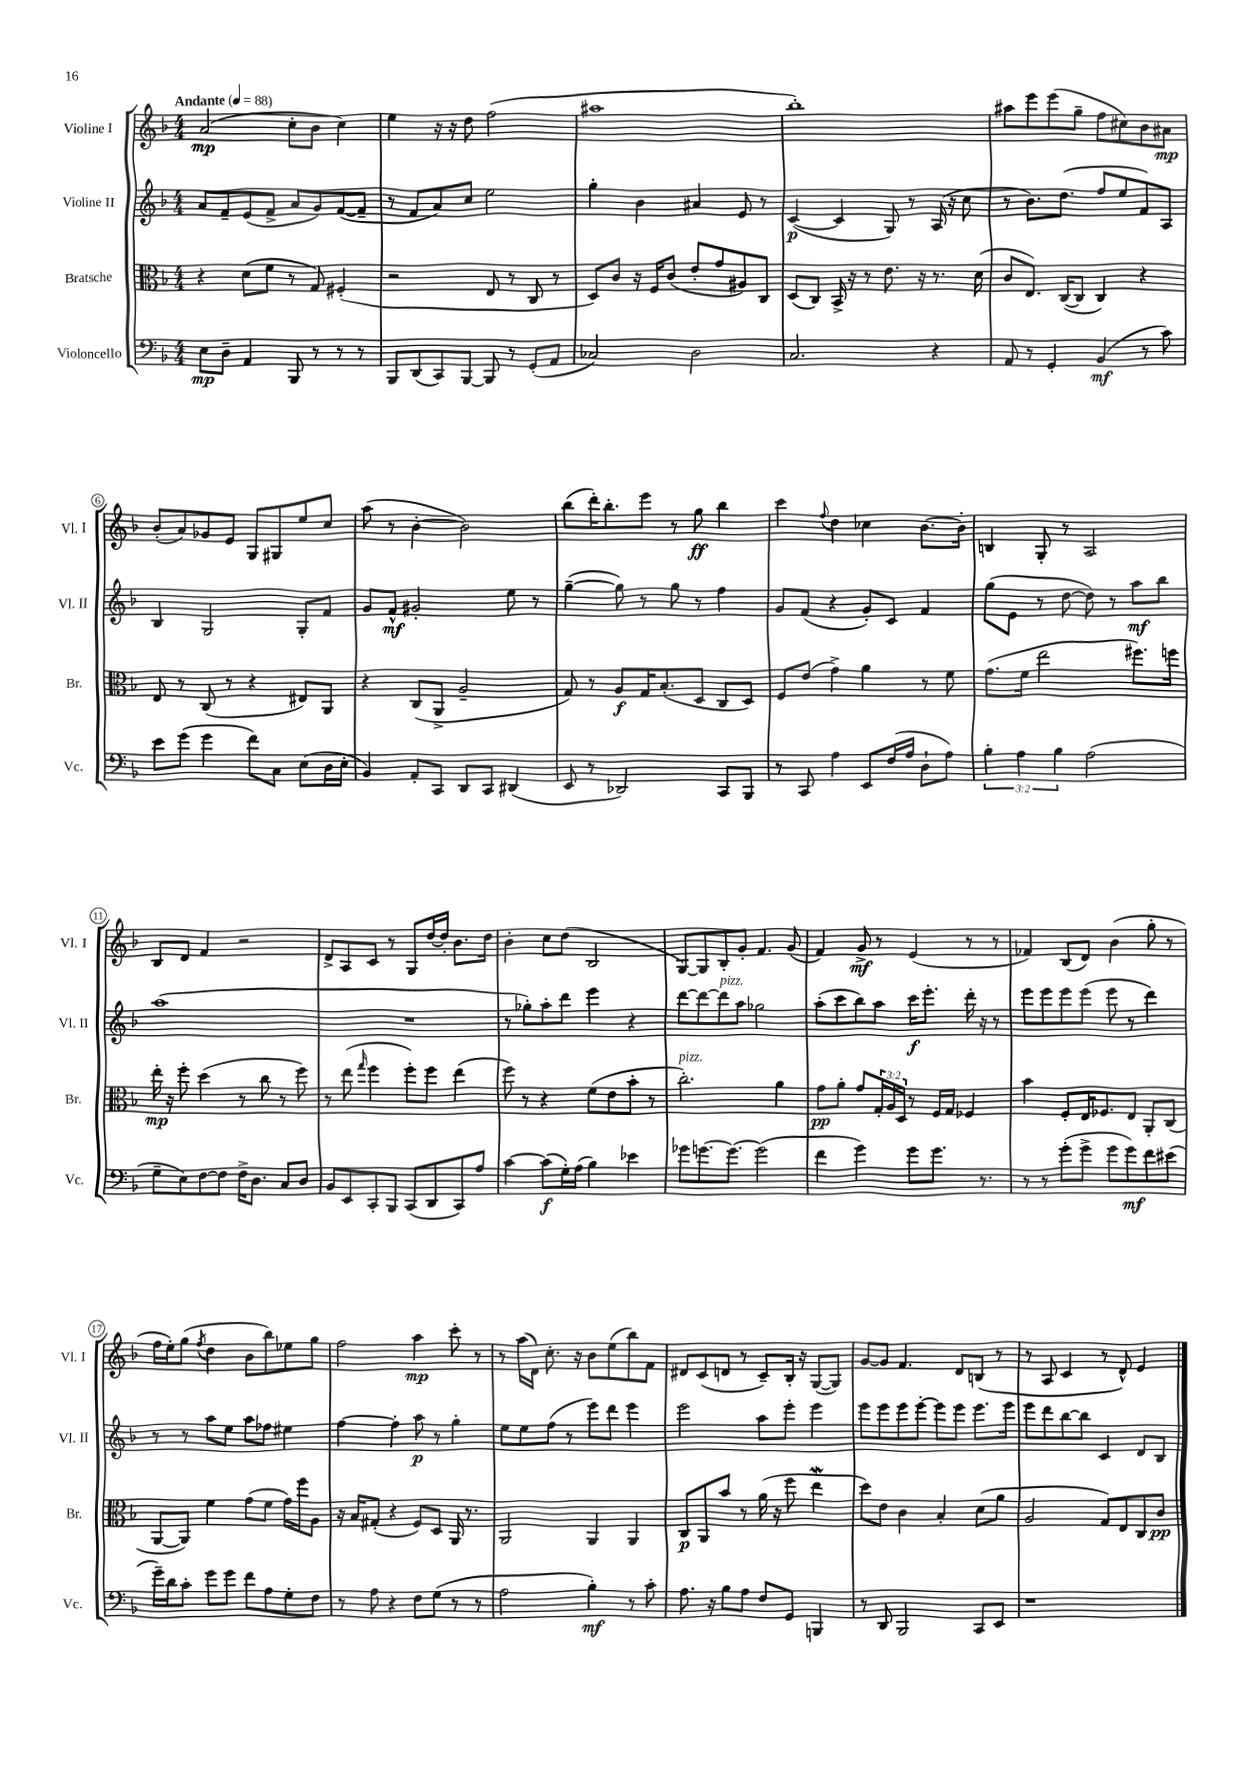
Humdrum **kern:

**kern	**kern	**kern	**kern
*staff4	*staff3	*staff2	*staff1
*clefF4	*clefC3	*clefG2	*clefG2
*k[b-]	*k[b-]	*k[b-]	*k[b-]
*M4/4	*M4/4	*M4/4	*M4/4
*MM88	*MM88	*MM88	*MM88
8E\L	4r	8a/L	(2a/
8D~\J	.	8f~/	.
4AA/	(8d\L	(8e/	.
.	8f\J	8f^/J	.
8BBB-/	8r	8a/L	8cc'\L
8r	8G/)	8g/)	8b-\J
8r	(4F#'/	([8f/	4cc\)
8r	.	8f~/]J	.
=	=	=	=
8BBB-/L	2r	8r	4ee\
(8DD/	.	8f/L	.
8CC/)	.	8a/)	16r
.	.	.	16r
[8BBB-/J	.	8cc/J	8dd\
8BBB-/]	8E/	2ee\	(2ff\
8r	8r	.	.
(8GG'/L	8C/	.	.
8AA/J	8r	.	.
=	=	=	=
2C-/)	8D/L)	4gg'\	1aa#
.	8c/J	.	.
.	16r	4b-\	.
.	16F/LK	.	.
.	(8c/J	.	.
2D\	8e'/L	4a#/	.
.	8g/	.	.
.	8A#/)	8e/	.
.	8C/J	8r	.
=	=	=	=
2.C/	(8D/L	([4c/	1bb-')
.	8C/J)	.	.
.	16BB-^/	4c/]	.
.	16r	.	.
.	8r	.	.
.	8.e\	8G/)	.
.	.	8r	.
.	16r	.	.
4r	8.r	(16A/	.
.	.	16r	.
.	.	8cc\	.
.	(16d\	.	.
=	=	=	=
8AA/	8c/L	8r	8aa#\L
8r	8.E/J)	8.b-\L)	8eee\
4GG'/	.	.	(8eee\
.	([16C/LK	(8.dd\J	.
.	8C/]J	.	8gg~\J
(4BB-/	4C/)	8ff/L	8ff\L
.	.	8ee/	8cc#\)
8r	4r	8f/)	8b-\
8c\)	.	8A/J	8a#\J
=	=	=	=
8e\L	8E/	4B-/	(8b-'/L
(8g\J	8r	.	8a/)
4g\	(8C/	2G/	8g-/
.	8r	.	8e/J
8f\L)	4r	.	8G/L
8C\J	.	.	8G#/
(8E\L	8E#/L)	8G'/L	8ee/
16D\L	8AA/J	8f/J	8cc/J
16E'\JJ	.	.	.
=	=	=	=
4BB-/)	4r	8g/L	(8aa\
.	.	8f^^/J	8r
8AA'/L	(8C/L	2g#'/	[4b-'\
8CC/J	8AA^/J	.	.
8DD/L	2A~/	.	2b-\])
8CC/J	.	.	.
(4DD#/	.	8ee\	.
.	.	8r	.
=	=	=	=
8EE/	8G/)	([4gg~\	(8bb-\L
8r	8r	.	16ddd'\K)
.	.	.	8.bb-'\
2DD-/)	8A/L	8gg\])	.
.	16G/K	8r	8eee\J
.	(8.B-'/	.	.
.	.	8gg\	8r
.	8D/J	8r	8gg\
8CC/L	8C/L	4ff\	4bb-\
8BBB-/J	8D/J)	.	.
=	=	=	=
8r	8F/L	8g/L	4ccc\
8CC/	(8e/J	(8f/J	.
.	.	.	8qqff/
4A\	4g^\)	4r	4dd\
8EE/L	4a\	8g'/L)	4cc-\
(16F/L	.	8c/J	.
16A/JJ	.	.	.
8D`\L	8r	4f/	[8.b-\L
8A\J)	8f\	.	.
.	.	.	16b-'\]Jk
=	=	=	=
6B-'\	(8.g\L	(8gg\L	4B/
.	.	8e\J	.
6A\	.	.	.
.	16f\Jk	.	.
.	2ee\	8r	8G'/
6B-\	.	.	.
.	.	[8dd\	8r
(2A\	.	8dd\])	2A/
.	.	8r	.
.	8.ff#\L)	8aa\L	.
.	.	8bb-\J	.
.	16ff\Jk	.	.
=	=	=	=
8G~\L	16ee'\	(1aa	8B-/L
.	16r	.	.
8E\)	8ff'\	.	8d/J
[8F\	(4dd\	.	4f/
8F\]J	.	.	.
16F^\LK	8r	.	2r
8.D\J	.	.	.
.	8cc\	.	.
8C/L	8r	.	.
8D/J	8ff\)	.	.
=	=	=	=
8BB-/L	8r	1r	8d^/L
8EE/	(8ee\	.	8A/
.	16qqgg/	.	.
8CC'/	4ff\	.	8c/J
8BBB-/J	.	.	8r
(8CC/L	8ff'\L)	.	8G/L
8DD/	8ff\J	.	[16dd/L
.	.	.	16dd'/]JJ
8CC/)	(4ee\	.	8.b-\L
8A/J	.	.	.
.	.	.	16dd\Jk
=	=	=	=
[4c\	8ff\)	8r	4b-'\
.	8r	8gg-'\L)	.
(8c\]L	4r	8aa'\	8cc\L
16G'\L)	.	8ddd\J	(8dd\J
(16A\JJ	.	.	.
4B-\)	(8f\L	4eee\	2B-/
.	8e\	.	.
4e-\	8b-'\J	4r	.
.	8r	.	.
=	=	=	=
8g-\L	2.cc'\)	[8ddd\L	[8G/L)
[8.g\	.	8ddd\_	8G/]
.	.	8ddd\]	8B-'/
8.g\_J	.	.	.
.	.	8aa\J	8g'/J
(2g\]	.	2gg-\	4.f/
.	4a\	.	.
.	.	.	(8g/
=	=	=	=
4f\	8g\L	(8aa'\L	4f/)
.	8a'\J	8ccc\	.
4g\)	8g/L	8bb-\)	8g^/
.	24G'/L	8aa\J	8r
.	24A/	.	.
.	24D/JJ	.	.
8g\L	8r	16ccc\LK	(4e/
.	.	8.eee'\J	.
8.g\J	16F/LL	.	.
.	16G/JJ	.	.
.	4F-/	16ddd'\	8r
8.r	.	16r	.
.	.	8r	8r
=	=	=	=
8r	4b-\	8eee\L	4f-/)
8r	.	8eee\	.
(8g'\L	8F'/L	8eee\	(8B-/L
8g^\J	16E/K	(8eee\J	8d/J)
.	8.F-/	.	.
8g\L	.	8eee\	(4b-\
8g\)	8E/J	8r	.
8f\	8AA'/L	4ddd\)	8gg'\
(8e#\J	(8C/J	.	8r
=	=	=	=
16g~\LL)	[8AA/L	8r	16ff\LL
16d\J	.	.	16ee'\J)
8c'\J	8AA/]J)	8r	(8gg\J
.	.	.	8qff/
8g\L	4f\	8aa\L	4dd\
8g\J	.	8ee\J	.
8f\L	(8g\L	8aa\L	8b-\L
8A\	8f\J	8ff-\J	8bb-\)
8G'\	16g\LL)	4ee#\	8ee-\
.	16ff\J	.	.
8F\J	8A\J	.	8gg\J
=	=	=	=
8r	16r	[4ff\	2ff\
.	16B-/LK	.	.
8A\	(8G#'/J	.	.
4r	4r	4ff'\]	.
8F\L	8F/L)	8aa\	4aa\
(8G\J	8D/J	8r	.
8r	16AA/	4gg'\	8ccc'\
.	8.r	.	.
8r	.	.	8r
=	=	=	=
2A\	2AA/	8ee\L	8r
.	.	8ee\	(16aa\LL
.	.	.	16d\JJ)
.	.	(8ff\J	8.cc'\
.	.	8r	.
.	.	.	16r
4B-'\)	4AA/	8eee\L)	8b-\L
.	.	8ddd\J	(8ee\
8r	4AA/	4eee\	8bb-\)
8c'\	.	.	8f\J
=	=	=	=
8.A\	8C/L	2eee\	8d#/L
.	8AA/	.	(8c/
16r	.	.	.
8B-\L	8b-/J	.	8d/J
8A\J	8r	.	8r
8F/L	(16a\	8aa\L	8c~/L)
.	16r	.	.
8GG/J	8ff\	8eee'\J	16B-'/Jk
.	.	.	16r
4BBB/	4ee\	4eee\	([8G/L
.	.	.	8G/]J)
=	=	=	=
8r	8dd\L)	8eee\L	[8g/L
8DD/	8e\J	8eee\	8g/]J
2BBB-/	4c\	8eee\	4.f/
.	.	[8eee'\J	.
.	4B-'/	8eee\]L	.
.	.	8eee\J	8d/L
8CC/L	(8d\L	8.eee\L	(8B/J
8EE/J	8a\J	.	8r
.	.	16eee\Jk	.
=	=	=	=
1r	2A/	8eee\L	8r
.	.	8ddd\	8A/
.	.	[8bb-\	4c/
.	.	8bb-\]J	.
.	8G/L)	4c/	8r
.	8E/	.	8d^^/)
.	8C/	8d/L	4e/
.	8c/J	8B-/J	.
==	==	==	==
*-	*-	*-	*-
